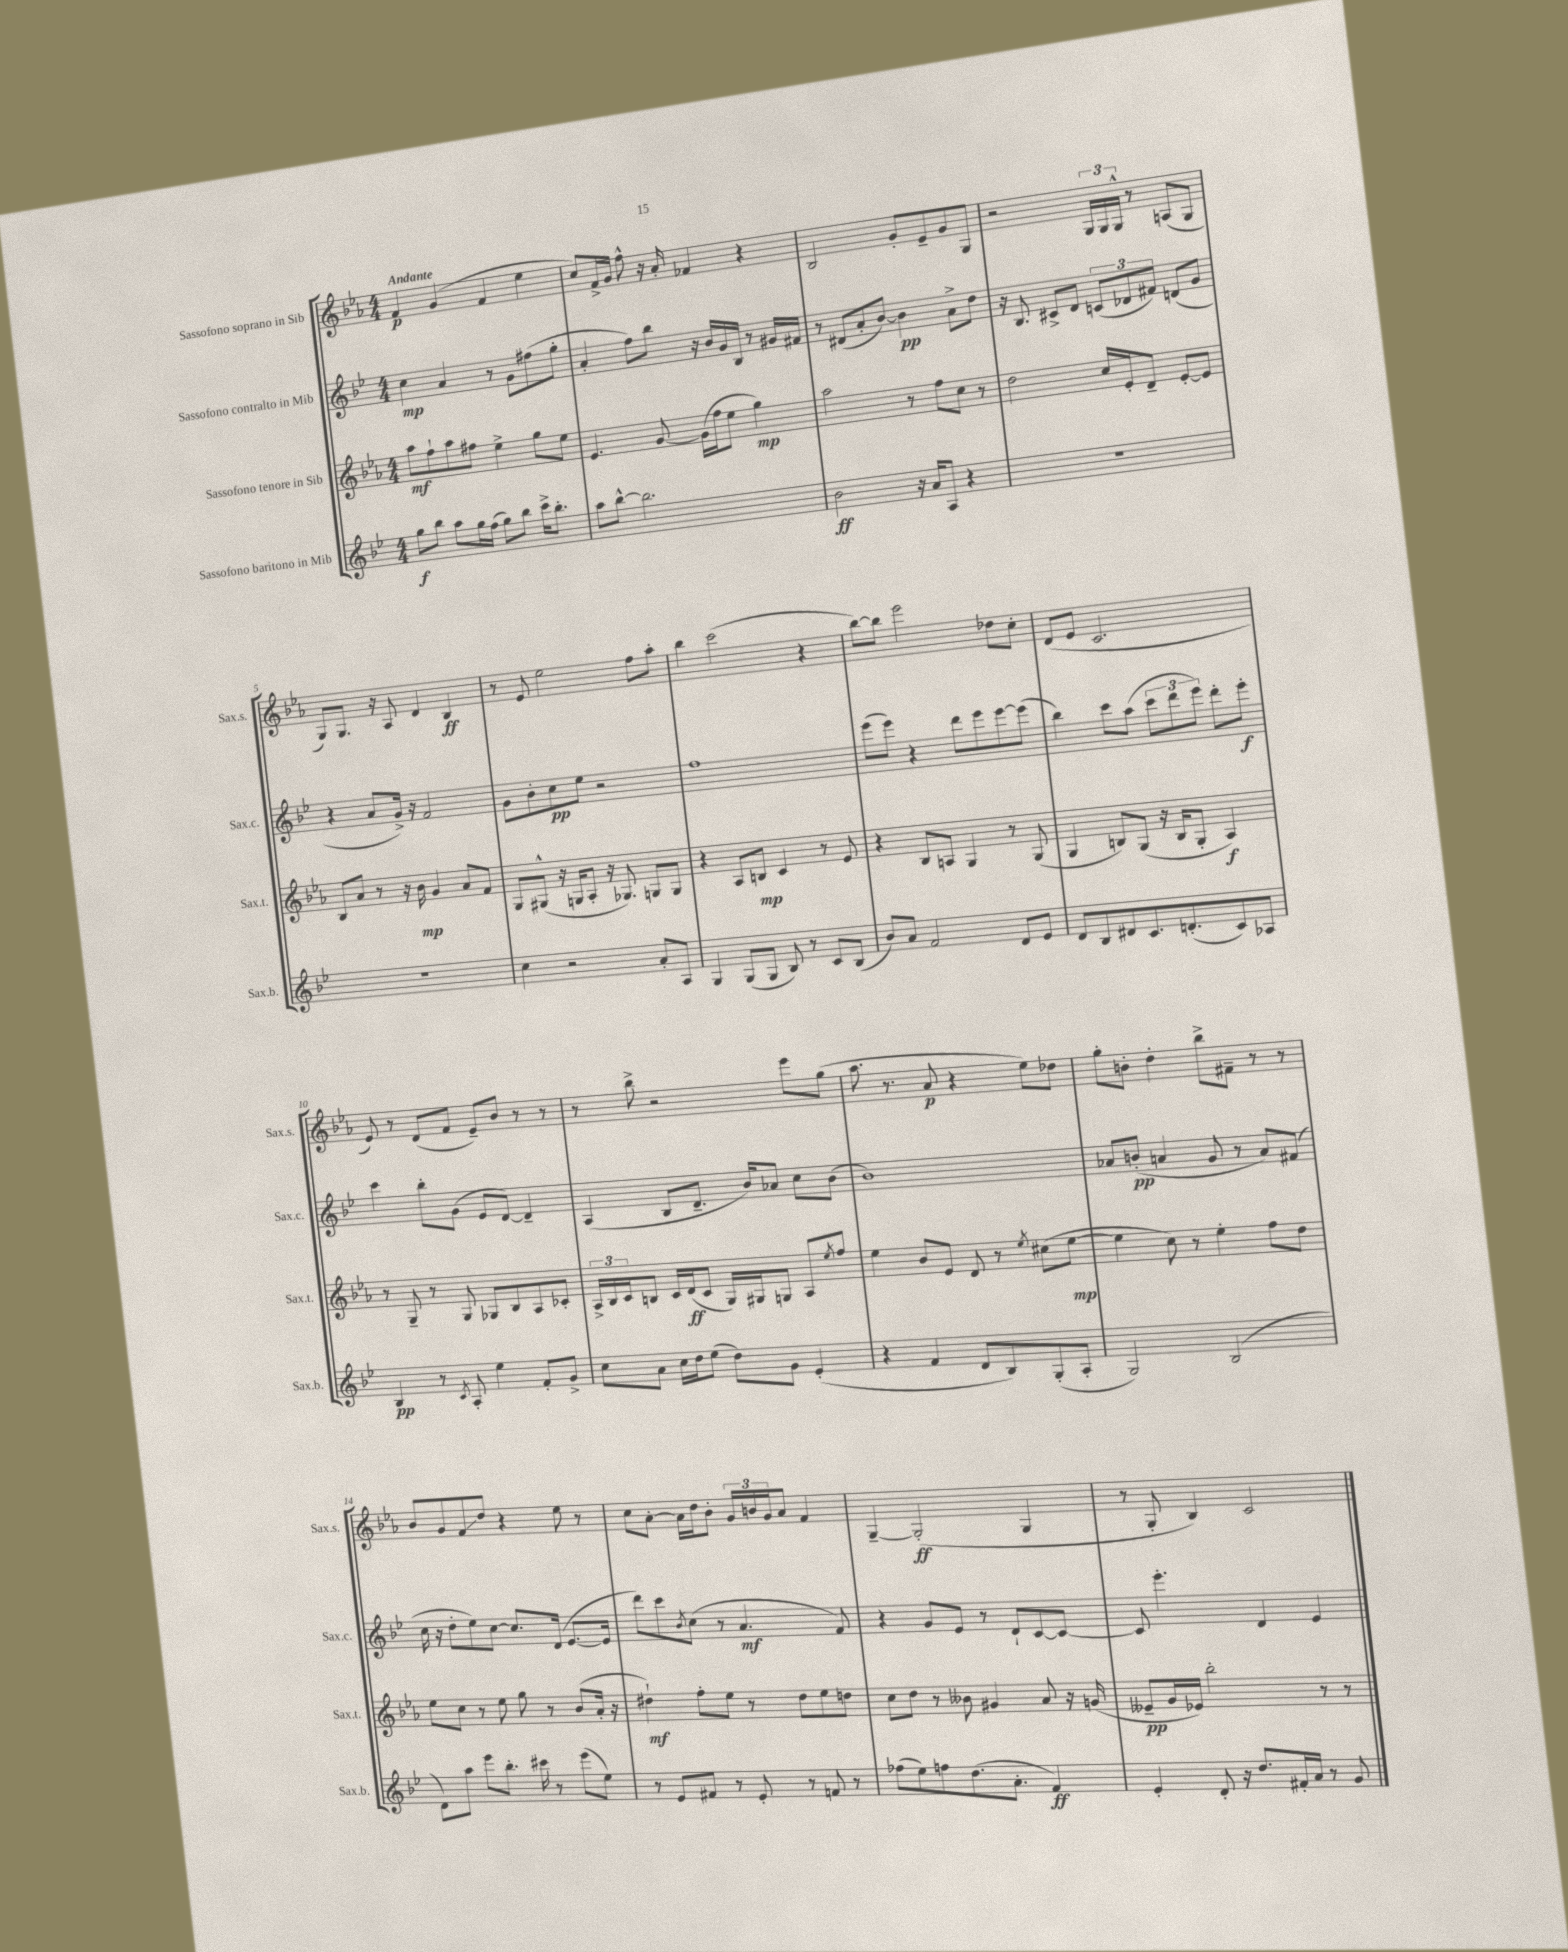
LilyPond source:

<<
\new StaffGroup <<
\new Staff = "s0" \with { instrumentName = "Sassofono soprano in Sib" shortInstrumentName = "Sax.s." } {
    \clef treble \key ees \major \numericTimeSignature \time 4/4 \tempo "Andante"
    f'4\p g'4( f'4 ees''4 |
    c''8) f'16-> g'16 f''8-^ r16 aes'16-. fes'4 r4 |
    bes2 g'8-. ees'8-- g'8 g8 |
    r2 \tuplet 3/2 { g16 g16 g16-^ } r8 a8( g8 |
    g8) g8. r16 aes8 d'4 bes4\ff |
    r8 ees'8 ees''2 f''8 aes''8-. |
    bes''4 c'''2( r4 |
    bes''8~) bes''8 ees'''2 des''8 c''8-. |
    d'8( ees'8 c'2. |
    ees'8) r8 d'8( f'8 ees'8--) bes'8 r8 r8 |
    r8 bes''8-> r2 ees'''8 g''8( |
    aes''8. r8. aes'8\p r4 ees''8) des''8 |
    g''8-. b'8-. d''4-. bes''8-> fis'8-- r8 r8 |
    bes'8 g'8 f'8\glissando d''8 r4 ees''8 r8 |
    c''8 aes'8~-. aes'16 d''16 bes'8-. \tuplet 3/2 { g'16 b'16 g'16 } aes'8 f'4 |
    g4~-- g2-.\ff( g4 |
    r8 g8-. bes4) c'2 \bar "|." |
}
\new Staff = "s1" \with { instrumentName = "Sassofono contralto in Mib" shortInstrumentName = "Sax.c." } {
    \clef treble \key bes \major \numericTimeSignature \time 4/4
    c''4\mp a'4 r8 g'8 fis''8( g''8-. |
    a'4-. f''8) bes''8 r16 bes'16 g'16 bes16 r8 gis'16 fis'16 |
    r8 dis'8( a'8-. bes'8~) bes'4\pp a'8-> d''8 |
    r16 bes8. cis'8-> d'8 \tuplet 3/2 { c'8( des'8 fis'8) } d'8( g'8 |
    r4 a'8 g'16->) r16 f'2 |
    g'8 bes'8-. c''8\pp ees''8 r2 |
    f''1 |
    ees'''8( ees'''8) r4 d'''8 ees'''8 ees'''8~ ees'''8( |
    bes''4) c'''8 a''8( \tuplet 3/2 { c'''8 d'''8 ees'''8) } d'''8-. ees'''8-.\f |
    c'''4 bes''8-. g'8( ees'8 d'8~) d'4-- |
    a4( bes8 d'8.-- bes'16) aes'8 c''8 bes'8( |
    bes'1) |
    aes'8 b'8-.\pp( a'4 g'8 r8 a'8) fis'8( |
    c''16 r16 d''8-. ees''8) c''8~ c''8. d'16( ees'8.~ ees'16 |
    d'''8) c'''8 \acciaccatura { bes'8 } c''8( r8 a'4.\mf f'8) |
    r4 g'8 ees'8 r8 d'8-! c'8~ c'8~ |
    c'8 ees'''4.-. d'4 ees'4 \bar "|." |
}
\new Staff = "s2" \with { instrumentName = "Sassofono tenore in Sib" shortInstrumentName = "Sax.t." } {
    \clef treble \key ees \major \numericTimeSignature \time 4/4
    aes''8\mf f''8-! aes''8 fis''8 ees''4-> g''8 ees''8 |
    ees'4. g'8~ g'16( f''16 ees''8 g''4\mp) |
    aes''2 r8 f''8 c''8 r8 |
    d''2 c''16 ees'16-. d'8-- ees'8~-. ees'8 |
    bes8 aes'8 r8 r16 bes'16\mp g'4 aes'8 f'8 |
    g8 gis8-^( r16 g16 aes8-. r16 ges8.) g8 g8 |
    r4 aes8 b8\mp c'4 r8 ees'8 |
    r4 bes8 a8 g4 r8 g8( |
    g4 b8) g8( r16 b16 g8-. aes4\f) |
    r8 g8-- r8 g8 ges8 bes8 aes8 ces'8-. |
    \tuplet 3/2 { aes16-> bes16 c'16 } b8 c'16 d'16\ff( c'8 g16) gis16 g8 aes8 \acciaccatura { ees''8 } f''8 |
    ees''4 bes'8 ees'8 d'8 r8 \acciaccatura { ees''8 } cis''8( ees''8~\mp |
    ees''4 c''8) r8 ees''4-. f''8 d''8 |
    ees''8 c''8 r8 ees''8 g''8 r8 bes'8( aes'16-. r16 |
    dis''4-!\mf) f''8-. ees''8 r8 dis''8 ees''8 d''8 |
    c''8 d''8 r8 beses'8 gis'4 aes'8 r16 g'16( |
    eeses'8--\pp g'16 ees'16) bes''2-. r8 r8 \bar "|." |
}
\new Staff = "s3" \with { instrumentName = "Sassofono baritono in Mib" shortInstrumentName = "Sax.b." } {
    \clef treble \key bes \major \numericTimeSignature \time 4/4
    g''8\f bes''8 a''8 g''16 f''16( g''8) bes''8 c'''16-> bes''8.-. |
    a''8 bes''8~-^ bes''2. |
    bes'2\ff r16 a'16 a8 r4 |
    R1 |
    R1 |
    c''4 r2 a'8-. a8 |
    g4 g8( g8 bes8) r8 c'8 bes8( |
    bes'8) a'8 f'2 d'8 ees'8 |
    d'8 bes8 dis'8 c'8. d'8.-.( c'8) aes8 |
    bes4\pp r8 \acciaccatura { c'8 } a8-. ees''4 f'8-. g'8-> |
    c''8 a'8 c''16 d''16 ees''8( d''8) g'8 ees'4-.( |
    r4 f'4 d'8 bes8) g8-.( a8-. |
    g2) bes2( |
    d'8) a''8 ees'''8 bes''8.-. cis'''16 r8 ees'''8( ees''8) |
    r8 ees'8 fis'8 r8 ees'8-. r8 f'8 r8 |
    fes''8( ees''8) f''8 d''8.( a'8.-. f'4\ff) |
    ees'4-. d'8-. r16 d''8. fis'16-. a'16 r8 g'8 \bar "|." |
}
>>
>>
